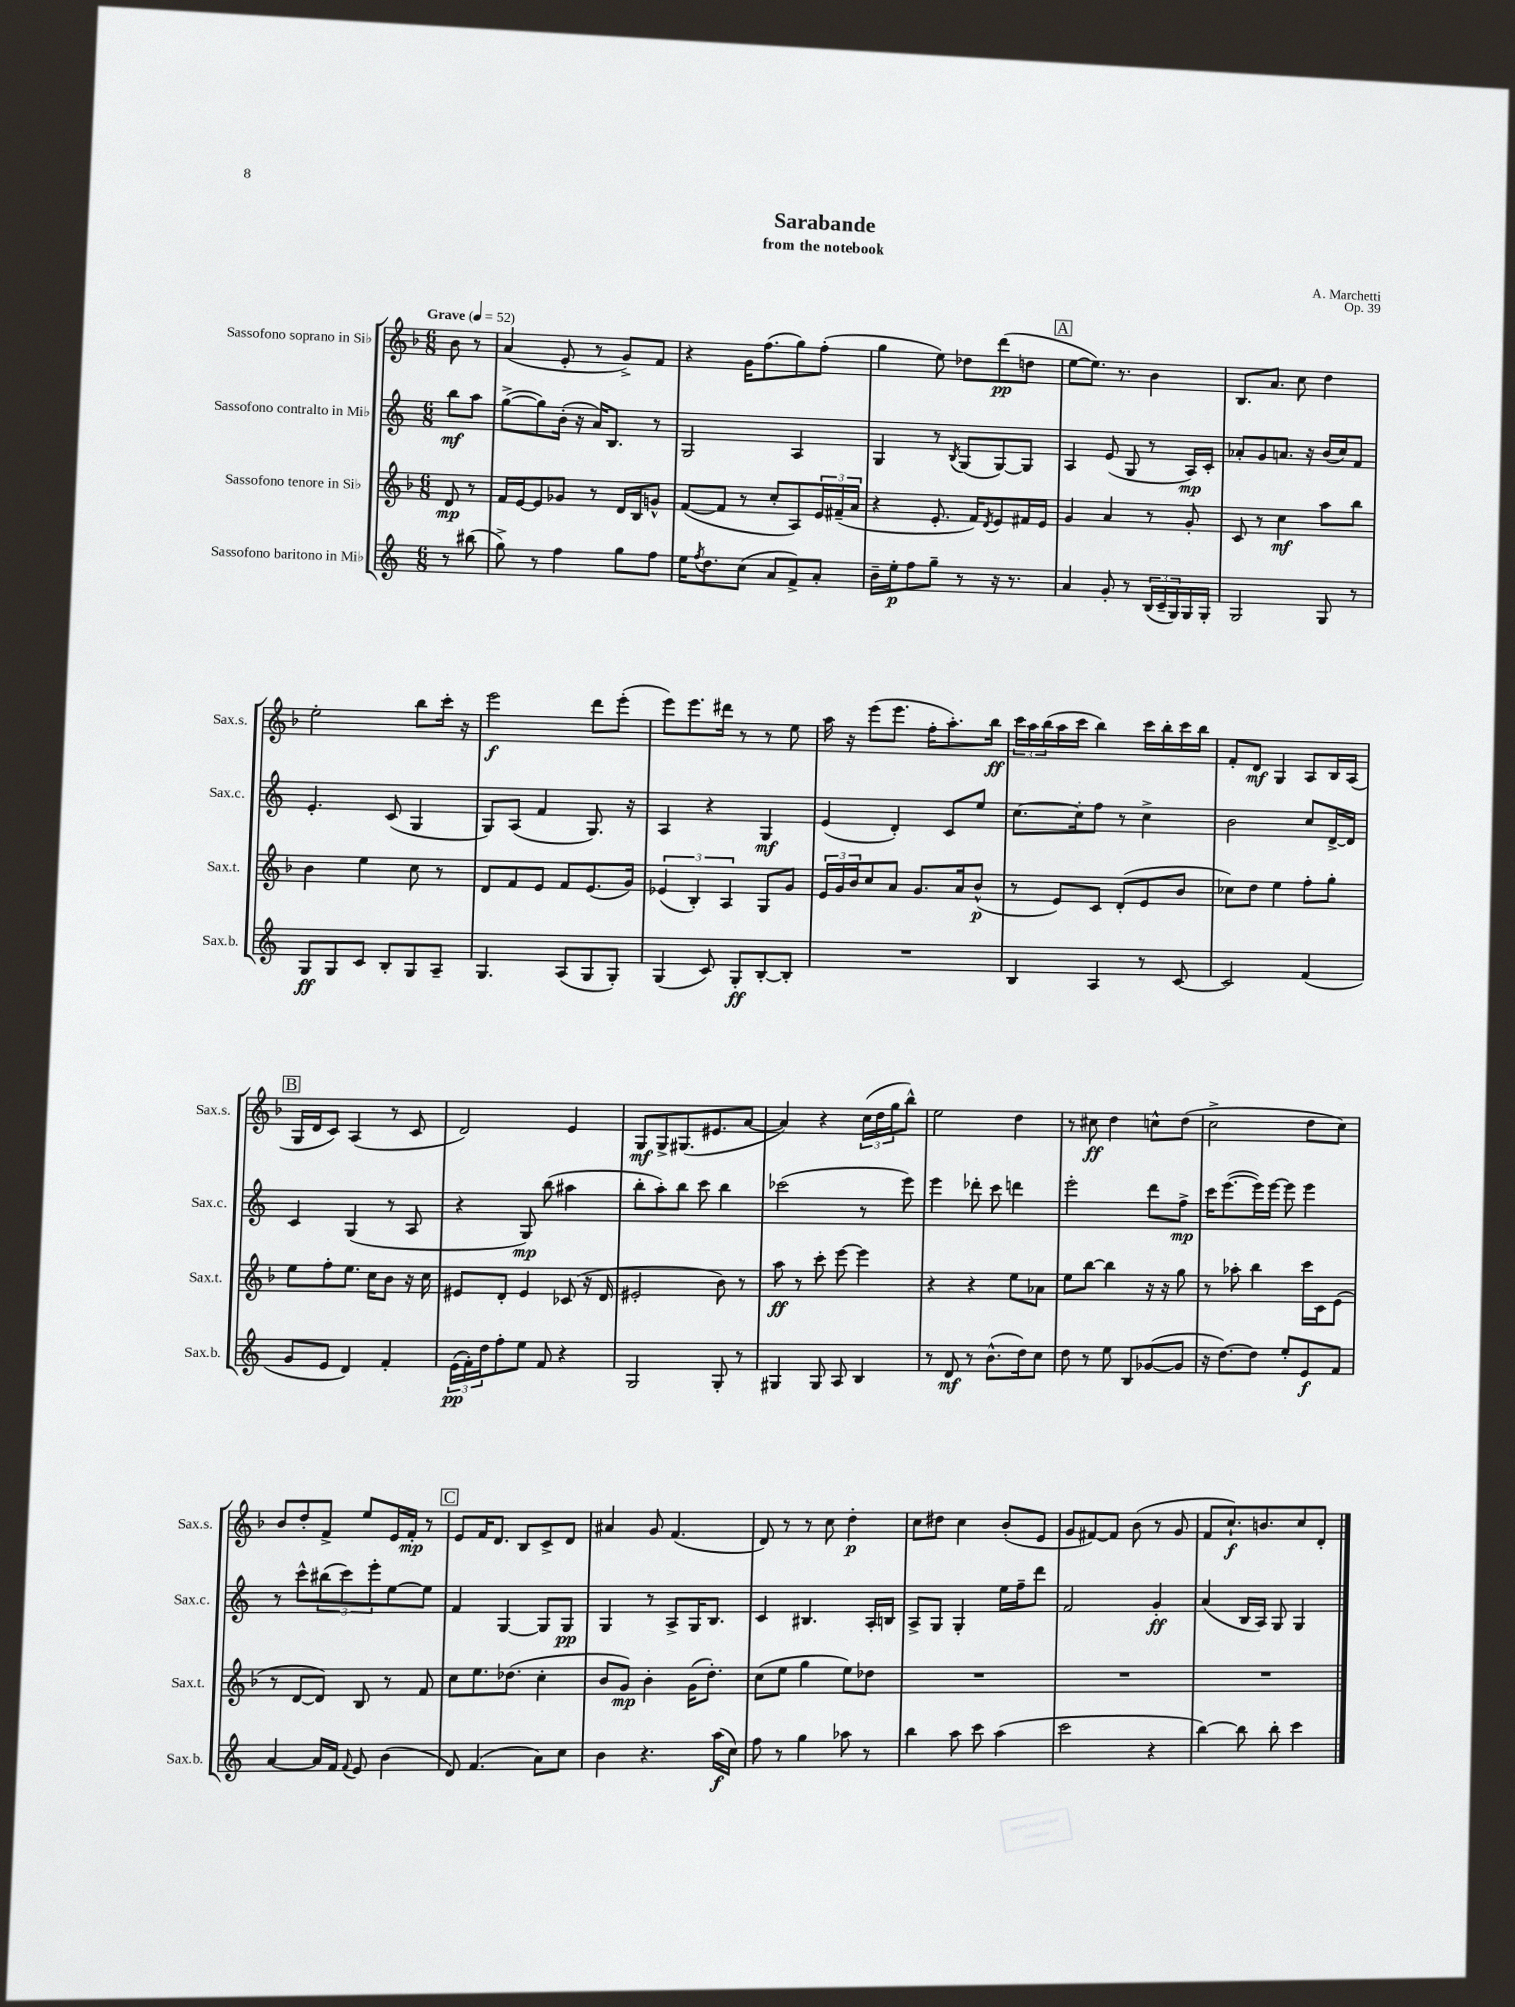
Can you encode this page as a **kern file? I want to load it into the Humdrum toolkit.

**kern	**dynam	**kern	**dynam	**kern	**dynam	**kern	**dynam
*part4	*part4	*part3	*part3	*part2	*part2	*part1	*part1
*staff4	*staff4	*staff3	*staff3	*staff2	*staff2	*staff1	*staff1
*I"Sassofono baritono in Mi♭	*	*I"Sassofono tenore in Si♭	*	*I"Sassofono contralto in Mi♭	*	*I"Sassofono soprano in Si♭	*
*I'Sax.b.	*	*I'Sax.t.	*	*I'Sax.c.	*	*I'Sax.s.	*
*clefG2	*	*clefG2	*	*clefG2	*	*clefG2	*
*k[]	*	*k[b-]	*	*k[]	*	*k[b-]	*
*M6/8	*	*M6/8	*	*M6/8	*	*M6/8	*
*MM52	*	*MM52	*	*MM52	*	*MM52	*
=	=	=	=	=	=	=	=
!	!	!	!	!	!	!LO:TX:a:B:t=Grave	!
8r	.	8d/	mp	8bb\L	mf	8b-\	.
(8bb#X\	.	8r	.	8aa\J	.	8r	.
=1	=1	=1	=1	=1	=1	=1	=1
8gg^\)	.	16f/LL	.	([8gg^\L	.	(4a/	.
.	.	[16e/J	.	.	.	.	.
8r	.	8e/]	.	8gg\])	.	.	.
4ff\	.	8g-X/J	.	(16b'\Jk	.	8e'/	.
.	.	.	.	16r	.	.	.
.	.	8r	.	16a/KL)	.	8r	.
.	.	.	.	8.B/J	.	.	.
8gg\L	.	16d/LL	.	.	.	8g^/L)	.
.	.	16B-/J	.	.	.	.	.
8ff\J	.	8gn^^/J	.	8r	.	8f/J	.
=2	=2	=2	=2	=2	=2	=2	=2
16ee\KL	.	([8f/L	.	2G/	.	4r	.
8qff/	.	.	.	.	.	.	.
8.dd\	.	.	.	.	.	.	.
.	.	8f/J]	.	.	.	.	.
(8cc\J	.	8r	.	.	.	16g\KL	.
.	.	.	.	.	.	(8.ff\	.
8a/L	.	8cc'/L	.	.	.	.	.
8f^/)	.	8A/)	.	4A/	.	8gg\)	.
8a'/J	.	24e/L	.	.	.	(8ff'\J	.
.	.	(24f#X~/	.	.	.	.	.
.	.	24a/JJ	.	.	.	.	.
=3	=3	=3	=3	=3	=3	=3	=3
16b~\LL	.	4r	.	4G/	.	4gg\	.
16ee'\J	p	.	.	.	.	.	.
8ff\	.	.	.	.	.	.	.
8gg~\J	.	8.e'/	.	8r	.	8ee\)	.
.	.	.	.	8qB/	.	.	.
8r	.	.	.	(8G/L	.	8dd-X\L	.
.	.	16f/KL)	.	.	.	.	.
.	.	8qd/	.	.	.	.	.
16r	.	8e/	.	[8G/)	.	(8ddd\	pp
8.r	.	.	.	.	.	.	.
.	.	16f#X/L	.	8G/J]	.	8ddn\J	.
.	.	16e/JJ	.	.	.	.	.
!!LO:REH:place=s1:t=A
=4	=4	=4	=4	=4	=4	=4	=4
4a/	.	4g/	.	4A/	.	[8ee\L	.
.	.	.	.	.	.	8.ee\J])	.
8g'/	.	4a/	.	(8e/	.	.	.
.	.	.	.	.	.	8.r	.
8r	.	.	.	8G/	.	.	.
(24B/LL	.	8r	.	8r	.	4b-\	.
24c~/	.	.	.	.	.	.	.
24G/)	.	.	.	.	.	.	.
16G/	.	8g'/	.	16A/LL)	mp	.	.
16G'/JJ	.	.	.	16c'/JJ	.	.	.
=5	=5	=5	=5	=5	=5	=5	=5
2G/	.	8c/	.	8a-X'/L	.	8.B-/L	.
.	.	8r	.	8g/	.	.	.
.	.	.	.	.	.	8.a/J	.
.	.	4cc\	mf	8.an/J	.	.	.
.	.	.	.	.	.	8cc\	.
.	.	.	.	16r	.	.	.
8G/	.	8aa\L	.	(16b/LL	.	4dd\	.
.	.	.	.	16cc/J)	.	.	.
8r	.	8bb-\J	.	8f/J	.	.	.
!!LO:LB:g=z
=6	=6	=6	=6	=6	=6	=6	=6
8G/L	ff	4b-\	.	4.e'/	.	2ee'\	.
8G/	.	.	.	.	.	.	.
8c/J	.	4ee\	.	.	.	.	.
8B'/L	.	.	.	(8c/	.	.	.
8G/	.	8cc\	.	4G/	.	8bb-\L	.
8A~/J	.	8r	.	.	.	16ccc'\Jk	.
.	.	.	.	.	.	16r	.
=7	=7	=7	=7	=7	=7	=7	=7
4.G/	.	8d/L	.	8G/L)	.	2eee\	f
.	.	8f/	.	(8A/J	.	.	.
.	.	8e/J	.	4f/	.	.	.
(8A/L	.	8f/L	.	.	.	.	.
8G/	.	(8.e/	.	8.G/)	.	8ddd\L	.
8G'/J)	.	.	.	.	.	(8eee'\J	.
.	.	16g/Jk)	.	16r	.	.	.
=8	=8	=8	=8	=8	=8	=8	=8
(4G/	.	(6e-X/	.	4A/	.	8eee\L)	.
.	.	.	.	.	.	8.eee\	.
.	.	6B-'/)	.	.	.	.	.
8c/)	.	.	.	4r	.	.	.
.	.	.	.	.	.	16ddd#X\Jk	.
.	.	6A/	.	.	.	.	.
8G'/L	ff	.	.	.	.	8r	.
[8B'/	.	8G/L	.	4G/	mf	8r	.
8B'/J]	.	8g/J	.	.	.	8ee\	.
=9	=9	=9	=9	=9	=9	=9	=9
2.r	.	24e/LL	.	(4e/	.	16aa\	.
.	.	24g/	.	.	.	.	.
.	.	.	.	.	.	16r	.
.	.	24b-/J	.	.	.	.	.
.	.	8cc/	.	.	.	(8eee\L	.
.	.	8a/J	.	4d'/)	.	8.eee\J	.
.	.	8.g/L	.	.	.	.	.
.	.	.	.	.	.	16ff'\KL	.
.	.	.	.	8c/L	.	8.aa'\)	.
.	.	16a/k	.	.	.	.	.
.	.	(8b-^^/J	p	8ee/J	.	.	.
.	.	.	.	.	.	16bb-\Jk	ff
=10	=10	=10	=10	=10	=10	=10	=10
4B/	.	8r	.	[8.cc\L	.	24ccc\LL	.
.	.	.	.	.	.	24aa\	.
.	.	.	.	.	.	(24bb-\	.
.	.	8e/L)	.	.	.	16aa\	.
.	.	.	.	16cc'\k]	.	16ccc\JJ	.
4A/	.	8c/J	.	8ff\J	.	4bb-\)	.
.	.	(8d'/L	.	8r	.	.	.
8r	.	8e/	.	4cc^\	.	16ccc\LL	.
.	.	.	.	.	.	16bb-'\	.
[8c/	.	8b-/J	.	.	.	16ccc\	.
.	.	.	.	.	.	16bb-\JJ	.
=11	=11	=11	=11	=11	=11	=11	=11
2c/]	.	8cc-X\L)	.	2b\	.	8f'/L	.
.	.	8dd\J	.	.	.	8d/J	mf
.	.	4ee\	.	.	.	4G/	.
(4f/	.	8ff'\L	.	8cc/L	.	8A/L	.
.	.	8gg'\J	.	[16d^/L	.	16B-/L	.
.	.	.	.	16d/JJ]	.	(16A/JJ	.
!!LO:LB:g=z
!!LO:REH:place=s1:t=B
=12	=12	=12	=12	=12	=12	=12	=12
8g/L	.	8ee\L	.	4c/	.	16G/LL	.
.	.	.	.	.	.	16d/J	.
8e/J	.	8ff'\	.	.	.	8c/J)	.
4d/)	.	8.ee\J	.	(4G/	.	(4A/	.
.	.	16cc\KL	.	.	.	.	.
4f'/	.	8b-\J	.	8r	.	8r	.
.	.	16r	.	8A/	.	8c/	.
.	.	16cc\	.	.	.	.	.
=13	=13	=13	=13	=13	=13	=13	=13
(24e\LL	pp	8e#X/L	.	4r	.	2d/)	.
24f'\)	.	.	.	.	.	.	.
24dd\J	.	.	.	.	.	.	.
8ff'\	.	8d'/J	.	.	.	.	.
8ee\J	.	4e#/	.	8G/)	mp	.	.
8f/	.	.	.	(8bb\	.	.	.
4r	.	(8c-X/	.	4aa#X\	.	4e/	.
.	.	16r	.	.	.	.	.
.	.	16d/	.	.	.	.	.
=14	=14	=14	=14	=14	=14	=14	=14
2G/	.	2e#X'/	.	8bb'\L	.	8G/L	mf
.	.	.	.	8aa'\)	.	8G^/	.
.	.	.	.	8bb\J	.	(8.G#X/	.
.	.	.	.	8ccc\	.	.	.
.	.	.	.	.	.	8.e#X/	.
8G'/	.	8b-\)	.	4bb\	.	.	.
8r	.	8r	.	.	.	[8a/J	.
=15	=15	=15	=15	=15	=15	=15	=15
4G#X/	.	8aa\	ff	(2ccc-X\	.	4a/])	.
.	.	8r	.	.	.	.	.
8G#/	.	8ccc'\	.	.	.	4r	.
8A/	.	[8eee\	.	.	.	.	.
4B/	.	4eee\]	.	8r	.	(24cc\LL	.
.	.	.	.	.	.	24dd\	.
.	.	.	.	.	.	24gg\J	.
.	.	.	.	8eee\)	.	8bb-^^\J)	.
=16	=16	=16	=16	=16	=16	=16	=16
8r	.	4r	.	4eee\	.	2ee\	.
8d/	mf	.	.	.	.	.	.
8r	.	4r	.	8ddd-X'\	.	.	.
(8.b^^\L	.	.	.	8ccc\	.	.	.
.	.	8ee\L	.	4dddn\	.	4dd\	.
16dd\k)	.	.	.	.	.	.	.
8cc\J	.	8a-X\J	.	.	.	.	.
=17	=17	=17	=17	=17	=17	=17	=17
8dd\	.	8ee\L	.	2eee'\	.	8r	.
8r	.	[8bb-\J	.	.	.	8cc#X\	ff
8ee\	.	4bb-\]	.	.	.	4dd\	.
8B/L	.	.	.	.	.	.	.
([8g-X/	.	16r	.	8ddd\L	.	8ccn^^\L	.
.	.	16r	.	.	.	.	.
8g-/J]	.	8gg\	.	8ff^\J	mp	(8dd\J	.
=18	=18	=18	=18	=18	=18	=18	=18
16r	.	8r	.	16ccc\KL	.	2cc^\	.
[8.dd\L)	.	.	.	([8.eee\	.	.	.
.	.	8aa-X'\	.	.	.	.	.
8dd\J]	.	4bb-\	.	16eee\L])	.	.	.
.	.	.	.	[16eee\JJ	.	.	.
8ee'/L	.	.	.	8eee\]	.	.	.
8e/	f	16ccc\LL	.	4eee\	.	8dd\L	.
.	.	16c\J	.	.	.	.	.
8f/J	.	(8e\J	.	.	.	8cc\J)	.
!!LO:LB:g=z
=19	=19	=19	=19	=19	=19	=19	=19
[4a/	.	8r	.	8r	.	8b-/L	.
.	.	[8d/L	.	8ccc^^\L	.	8dd'/	.
16a/LL]	.	8d/J])	.	(12bb#X\	.	8f^/J	.
16f/JJ	.	.	.	.	.	.	.
.	.	.	.	12ccc\)	.	.	.
8qqf/	.	.	.	.	.	.	.
8e/	.	8B-/	.	.	.	8ee/L	.
.	.	.	.	12eee'\	.	.	.
(4b\	.	8r	.	[8ee\	.	16e/L	.
.	.	.	.	.	.	16f'/JJ	mp
.	.	8f/	.	8ee\J]	.	8r	.
!!LO:REH:place=s1:t=C
=20	=20	=20	=20	=20	=20	=20	=20
8d/)	.	8cc\L	.	4f/	.	8e/L	.
(4.f/	.	8.ee\	.	.	.	16f/K	.
.	.	.	.	.	.	8.d/J	.
.	.	.	.	[4G/	.	.	.
.	.	(8.dd-X\J	.	.	.	.	.
.	.	.	.	.	.	8B-/L	.
8a\L)	.	4cc'\	.	8G/L]	.	8c^/	.
8cc\J	.	.	.	8G/J	pp	8d/J	.
=21	=21	=21	=21	=21	=21	=21	=21
4b\	.	8b-/L	.	4G/	.	4a#X/	.
.	.	8g/J)	mp	.	.	.	.
4.r	.	4b-'\	.	8r	.	8g/	.
.	.	.	.	8A^/L	.	(4.f/	.
.	.	(16g\KL	.	16G/K	.	.	.
.	.	8.dd'\J)	.	8.B/J	.	.	.
(16aa\LL	f	.	.	.	.	.	.
16cc\JJ)	.	.	.	.	.	.	.
=22	=22	=22	=22	=22	=22	=22	=22
8ff\	.	(8cc\L	.	4c/	.	8d/)	.
8r	.	8ee\J	.	.	.	8r	.
4gg\	.	4gg\	.	4.B#X/	.	8r	.
.	.	.	.	.	.	8cc\	.
8aa-X\	.	8ee\L)	.	.	.	4dd'\	p
8r	.	8dd-X\J	.	16A'/LL	.	.	.
.	.	.	.	16Bn/JJ	.	.	.
=23	=23	=23	=23	=23	=23	=23	=23
4bb\	.	2.r	.	8A^/L	.	8cc\L	.
.	.	.	.	8G/J	.	8dd#X\J	.
8aa\	.	.	.	4G'/	.	4cc\	.
8ccc\	.	.	.	.	.	.	.
(4aa\	.	.	.	16ee\LL	.	(8b-'/L	.
.	.	.	.	16ff~\J	.	.	.
.	.	.	.	8ddd\J	.	8e/J	.
=24	=24	=24	=24	=24	=24	=24	=24
2ccc\	.	2.r	.	2f/	.	8g/L	.
.	.	.	.	.	.	[8f#X/)	.
.	.	.	.	.	.	8f#/J]	.
.	.	.	.	.	.	(8b-\	.
4r	.	.	.	4g'/	ff	8r	.
.	.	.	.	.	.	8g/	.
=25	=25	=25	=25	=25	=25	=25	=25
[4bb\)	.	2.r	.	(4a/	.	8f/L	.
.	.	.	.	.	.	8.cc`/)	f
8bb\]	.	.	.	16B/LL	.	.	.
.	.	.	.	16A/JJ)	.	8.bn/	.
8bb'\	.	.	.	8G/	.	.	.
4ccc\	.	.	.	4G/	.	8cc/	.
.	.	.	.	.	.	8d'/J	.
==	==	==	==	==	==	==	==
*-	*-	*-	*-	*-	*-	*-	*-
